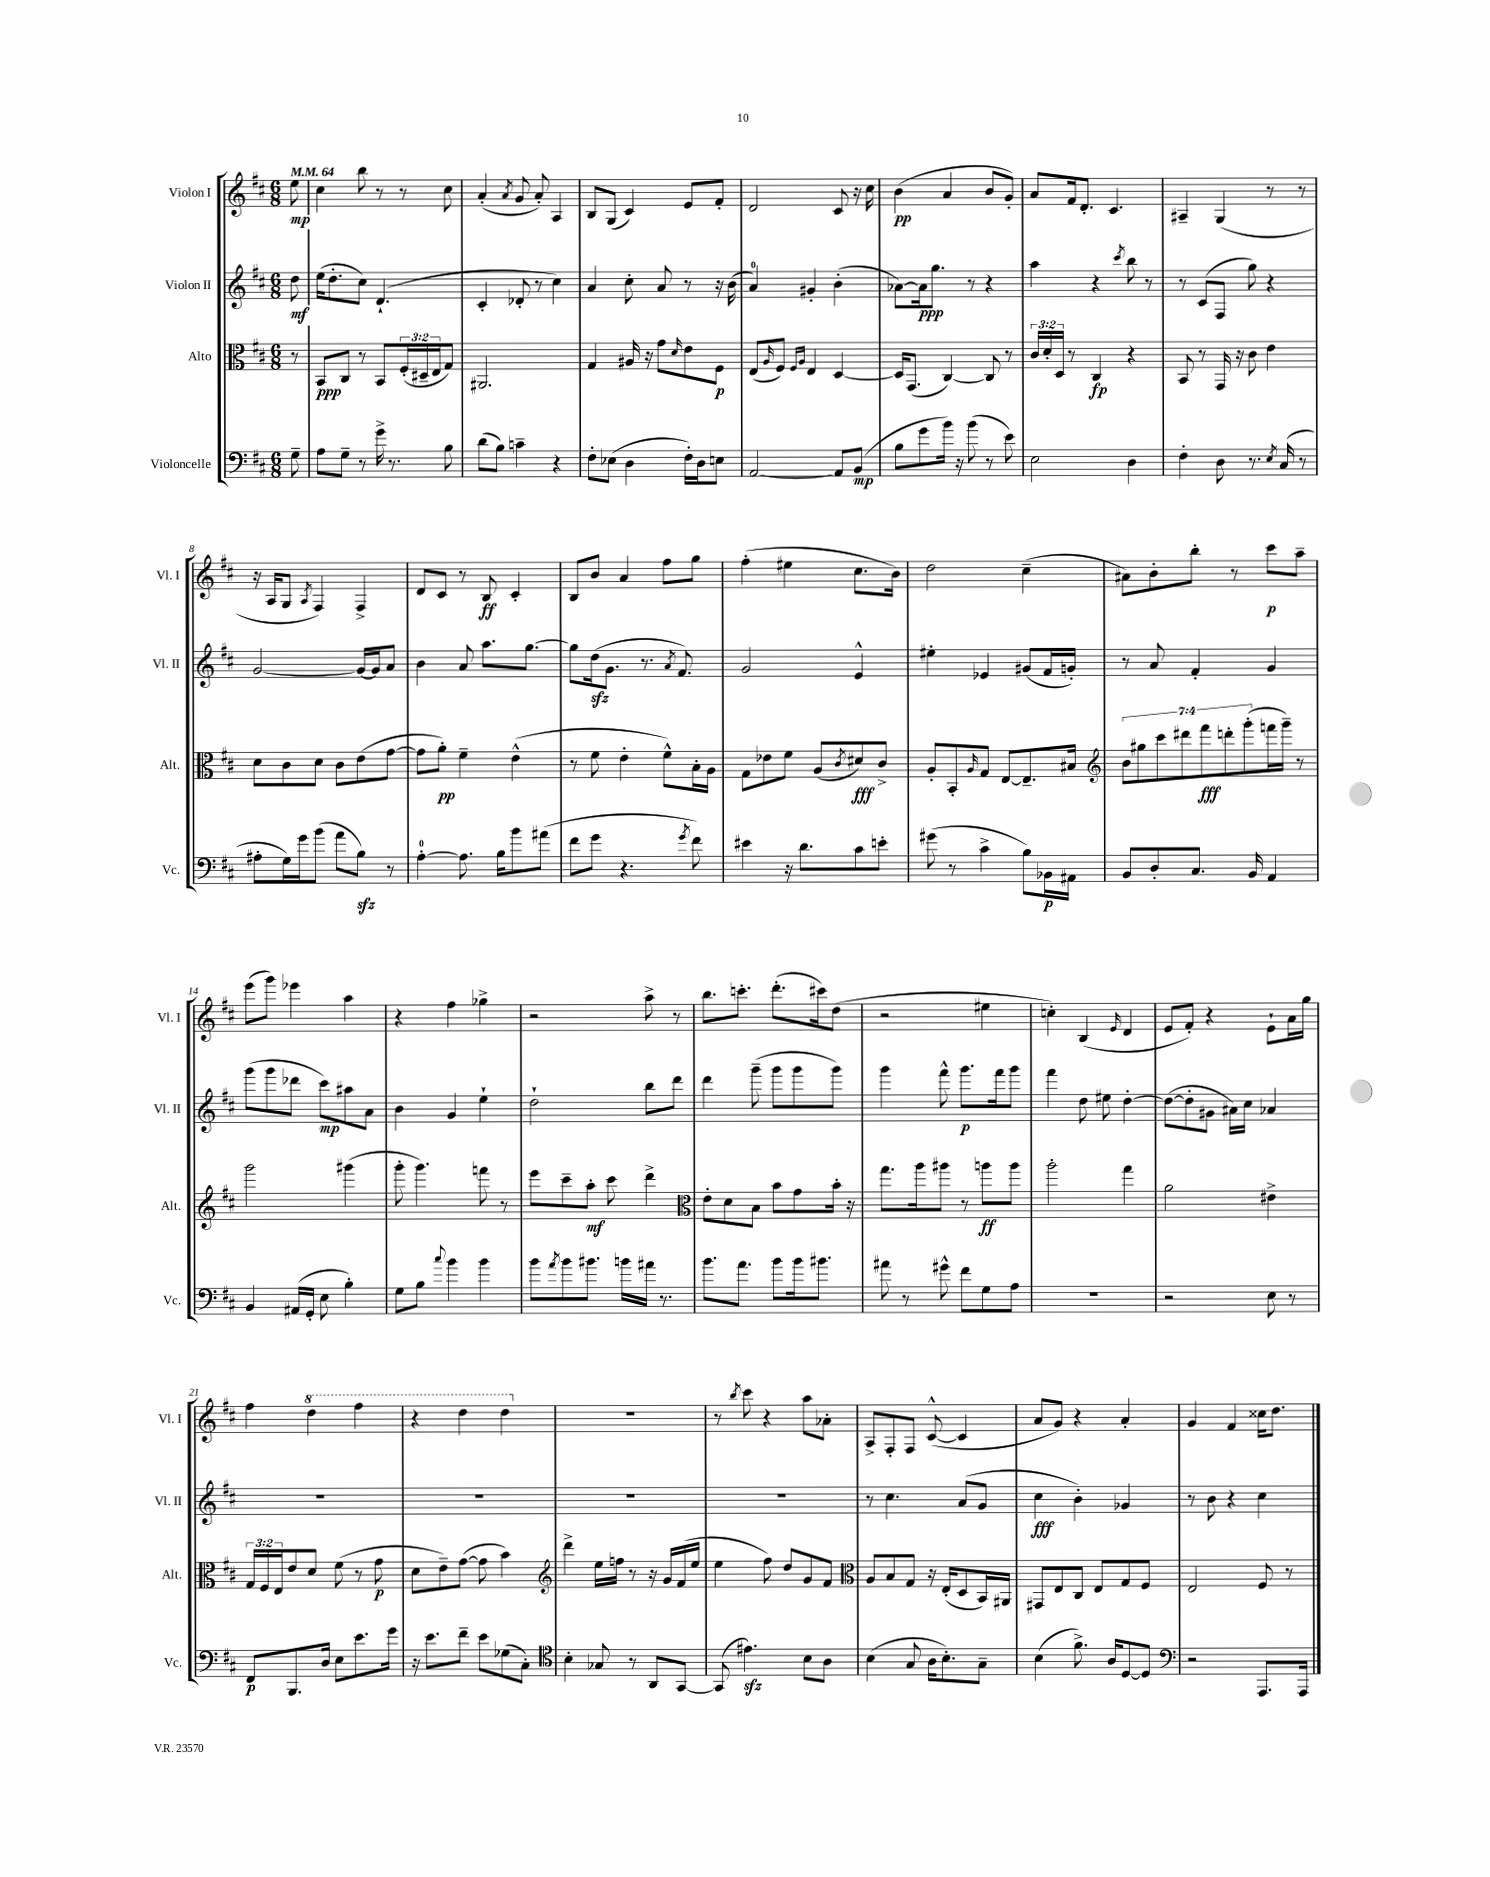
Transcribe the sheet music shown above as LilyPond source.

<<
\new StaffGroup <<
\new Staff = "s0" \with { instrumentName = "Violon I" shortInstrumentName = "Vl. I" } {
    \clef treble \key d \major \numericTimeSignature \time 6/8 \partial 8 \tempo 4 = 64
    e''8\mp |
    cis''4 b''8 r8 r8 cis''8 |
    a'4-.( \acciaccatura { a'8 } g'8 a'8-.) a4 |
    b8 g8( cis'4) e'8 fis'8-. |
    d'2 cis'8 r16 cis''16 |
    b'4\pp( a'4 b'8 g'8-.) |
    a'8 fis'16 d'8.-. cis'4. |
    ais4-- g4( r8 r8 |
    r16 a16 g8 \acciaccatura { a8 } fis4) fis4-> |
    d'8 cis'8 r8 b8\ff cis'4-. |
    b8 b'8 a'4 fis''8 g''8 |
    fis''4-.( eis''4 cis''8. b'16) |
    d''2 cis''4--( |
    ais'8) b'8-. b''8-. r8 cis'''8\p a''8-- |
    e'''8( g'''8) ees'''4 a''4 |
    r4 fis''4 ges''4-> |
    r2 a''8-> r8 |
    b''8. c'''8.-. d'''8.-.( cis'''16) d''8( |
    r2 eis''4 |
    c''4-.) b4( \grace { e'16 } d'4 |
    e'8 fis'8-.) r4 e'8-! a'16 g''16 |
    fis''4 \ottava #1 d'''4 fis'''4 |
    r4 d'''4 d'''4 \ottava #0 |
    R2. |
    r8 \acciaccatura { b''8 } cis'''8 r4 a''8 aes'8-. |
    a8-> fis8-. fis8 cis'8~-^( cis'4 |
    a'8 g'8) r4 a'4-. |
    g'4 fis'4 cisis''16 d''8. \bar "|." |
}
\new Staff = "s1" \with { instrumentName = "Violon II" shortInstrumentName = "Vl. II" } {
    \clef treble \key d \major \numericTimeSignature \time 6/8 \partial 8
    d''8\mf |
    e''16( d''8.-. cis''8) d'4.-!( |
    cis'4-. des'8-. r8 cis''4) |
    a'4 cis''8-. a'8 r8 r16 b'16( |
    a'4-0) gis'4-. b'4-.( |
    aes'8~) aes'16\ppp g''8. r8 r4 |
    a''4 r4 \acciaccatura { cis'''8 } b''8 r8 |
    r8 cis'8( fis8 g''8) r4 |
    g'2~ g'16~ g'16 a'8 |
    b'4 a'8 a''8. g''8.~ |
    g''8 d''16\sfz( g'8. r8. \acciaccatura { a'8 } fis'8.) |
    g'2 e'4-^ |
    eis''4-. ees'4 gis'8( fis'16 g'16-.) |
    r8 a'8 fis'4-. g'4 |
    g'''8( g'''8 des'''8 cis'''8\mp) ais''8 a'8 |
    b'4 g'4 e''4-! |
    d''2-! b''8 d'''8 |
    d'''4 g'''8--( g'''8 g'''8 g'''8) |
    g'''4 fis'''8-^ g'''8.\p fis'''16 g'''8 |
    fis'''4 d''8 eis''8 d''4~-. |
    d''8~( d''8-. gis'8 ais'16) cis''16 aes'4 |
    R2. |
    R2. |
    R2. |
    R2. |
    r8 cis''4. a'8( g'8 |
    cis''4\fff b'4-.) ges'4 |
    r8 b'8 r4 cis''4 \bar "|." |
}
\new Staff = "s2" \with { instrumentName = "Alto" shortInstrumentName = "Alt." } {
    \clef alto \key d \major \numericTimeSignature \time 6/8 \override Staff.TupletNumber.text = #tuplet-number::calc-fraction-text \partial 8
    r8 |
    b,8\ppp cis8 r8 b,8 \tuplet 3/2 { fis16-.( dis16-- e16 } g8) |
    ais,2. |
    g4 ais16 r16 g'8 \grace { d'16 } e'8 fis8\p |
    e8( \grace { a16 } fis8) \grace { fis16 a16 } e4 d4~ |
    d16 g,8.( cis4~) cis8 r8 |
    \tuplet 3/2 { cis'16 d'16-. d16 } r8 cis4\fp r4 |
    b,8 r8 g,16 r16 cis'8 e'4 |
    d'8 cis'8 d'8 cis'8 e'8( g'8~ |
    g'8 a'8-.\pp) fis'4-- e'4-^( |
    r8 fis'8 e'4-. fis'8-^) b16-. a16 |
    g8 ees'8 fis'8 a8( \acciaccatura { cis'8 } dis'8\fff) cis'8-> |
    a8-. b,8-. \grace { a16 } g8 e8~ e8.-- bis16 |
    \clef treble \tuplet 7/4 { b'8 gis''8 cis'''8 dis'''8 fis'''8\fff d'''8-. g'''8-.( } f'''16 g'''16--) r8 |
    g'''2 gis'''4( |
    g'''8-. g'''4.) f'''8 r8 |
    e'''8 cis'''8-- a''8-.\mf cis'''8 d'''4-> |
    \clef alto e'8-. d'8 b8 b'8 g'8 b'16-. r16 |
    g''8. a''16 ais''8 r8 a''8\ff a''8 |
    a''2-. g''4 |
    a'2 eis'4-> |
    \tuplet 3/2 { g16 fis16 e16 } e'8 d'8 fis'8( r8 g'8\p |
    d'8 e'8--) g'8~( g'8 b'4) |
    \clef treble d'''4-> e''16 f''16 r8 r16 g'16 fis'16( e''16 |
    e''4 fis''8) d''8 g'8 fis'8 |
    \clef alto a8 b8 g8 r16 e16-.( d8 b,16) ais,16 |
    gis,8 e8 cis8 e8 g8 fis8 |
    e2 fis8 r8 \bar "|." |
}
\new Staff = "s3" \with { instrumentName = "Violoncelle" shortInstrumentName = "Vc." } {
    \clef bass \key d \major \numericTimeSignature \time 6/8 \partial 8
    g8-- |
    a8 g8-- r8 g'16-> r8. b8 |
    d'8( b8) c'4-- r4 |
    fis8-. ees8( d4 fis16-.) d16 e8 |
    a,2~ a,8 b,8\mp( |
    b8 g'8 b'16) r16 b'8( r8 e'8) |
    e2 d4 |
    fis4-. d8 r8. \acciaccatura { e8 } cis16( r8 |
    ais8-. g16) g'16 b'8( a'8 b8\sfz) r8 |
    a4-0~-. a8. b16 b'8 ais'8( |
    fis'8 g'8 r4. \acciaccatura { g'8 } fis'8) |
    eis'4 r16 d'8. cis'8 e'8-. |
    gis'8( r8 cis'4-> b8) bes,16\p ais,16 |
    b,8 d8-. cis8. b,16 a,4 |
    b,4 ais,16( g,16-. e8 b4-.) |
    g8 b8 \appoggiatura { cis''8 } b'4 b'4 |
    b'8 \acciaccatura { a'8 } b'8 bis'8. b'16 ais'16 r8. |
    b'8. a'8. b'8 b'16 bis'8. |
    ais'8 r8 gis'8-^ fis'8 g8 a8 |
    R2. |
    r2 e8 r8 |
    fis,8\p b,,8. d16 e8 e'8. g'16 |
    r16 e'8. fis'8-- e'8 ges8( cis8-.) |
    \clef tenor b4-. ges8 r8 a,8 g,8~ |
    g,8( eis'4.\sfz) b8 a8 |
    b4( g8 a16 b8.-.) g8-- |
    b4( fis'8.->) a16 d8~ d8 |
    \clef bass r2 a,,8. a,,16 \bar "|." |
}
>>
>>
